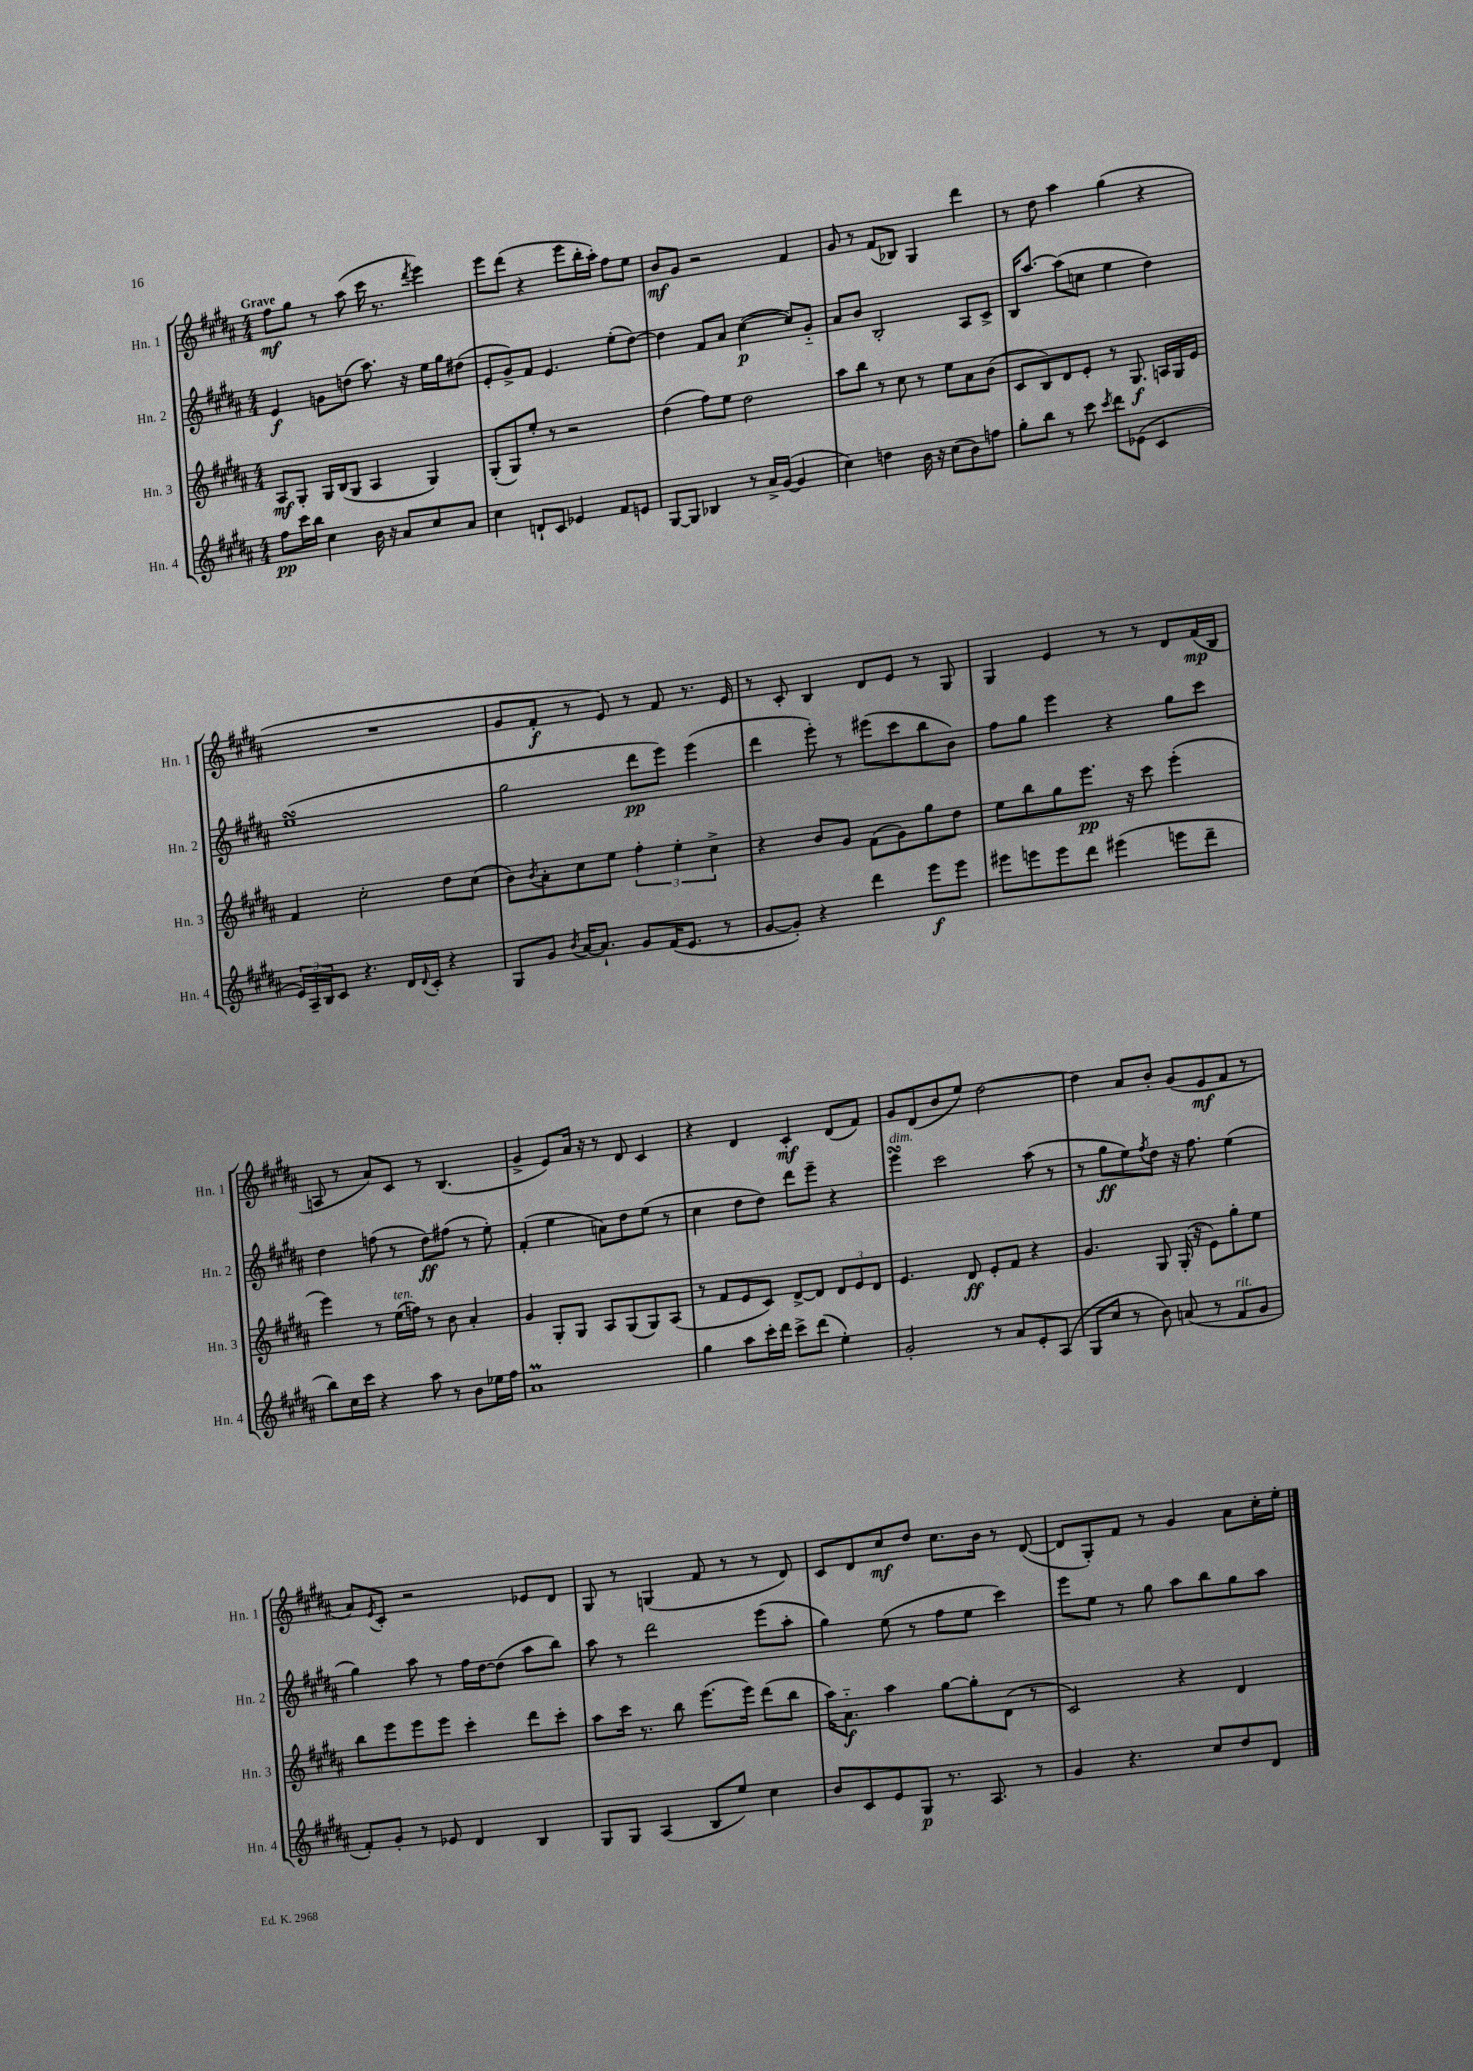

**kern	**dynam	**kern	**dynam	**kern	**dynam	**kern	**dynam
*part4	*part4	*part3	*part3	*part2	*part2	*part1	*part1
*staff4	*staff4	*staff3	*staff3	*staff2	*staff2	*staff1	*staff1
*I"Hn. 4	*	*I"Hn. 3	*	*I"Hn. 2	*	*I"Hn. 1	*
*I'Hn. 4	*	*I'Hn. 3	*	*I'Hn. 2	*	*I'Hn. 1	*
*clefG2	*	*clefG2	*	*clefG2	*	*clefG2	*
*k[f#c#g#d#a#]	*	*k[f#c#g#d#a#]	*	*k[f#c#g#d#a#]	*	*k[f#c#g#d#a#]	*
*M4/4	*	*M4/4	*	*M4/4	*	*M4/4	*
=1	=1	=1	=1	=1	=1	=1	=1
!	!	!	!	!	!	!LO:TX:a:B:t=Grave	!
8ff#\L	pp	8A#/L	mf	4e/	f	8ff#\L	mf
16ccc#\L	.	8G#'/J	.	.	.	8gg#\J	.
16bb\JJ	.	.	.	.	.	.	.
4cc#\	.	16G#/LL	.	8gn\L	.	8r	.
.	.	(16B/J	.	.	.	.	.
.	.	8G#/J	.	(8ddn\J	.	(8aa#\	.
16b\	.	4A#/	.	8.aa#\)	.	16ccc#\	.
16r	.	.	.	.	.	8.r	.
8a#/L	.	.	.	.	.	.	.
.	.	.	.	16r	.	.	.
.	.	.	.	.	.	8qddd#/	.
8cc#/	.	4G#/)	.	16ee\LL	.	4eee\)	.
.	.	.	.	16gg#\J	.	.	.
8a#/J	.	.	.	(8dd#X\J	.	.	.
=2	=2	=2	=2	=2	=2	=2	=2
4cc#\	.	(8G#'/L	.	8e'/L	.	8eee\L	.
.	.	8G#/)	.	8g#^/)	.	(8ddd#\J	.
8dn`/L	.	8ee'/J	.	8f#/J	.	4r	.
8c#/J	.	8r	.	4.e/	.	.	.
4e-X/	.	2r	.	.	.	8eee\L	.
.	.	.	.	.	.	16bb'\L	.
.	.	.	.	.	.	16aa#'\JJ)	.
8f#/L	.	.	.	(8ee'\L	.	8ff#\L	.
8en/J	.	.	.	[8dd#\J)	.	8ee\J	.
=3	=3	=3	=3	=3	=3	=3	=3
[8G#/L	.	(4dd#\	.	4dd#\]	.	8b/L	mf
8G#/J]	.	.	.	.	.	8g#/J	.
4B-X/	.	8ff#\L)	.	8f#/L	.	2r	.
.	.	8ee\J	.	8a#/J	.	.	.
8r	.	2dd#\	.	([4cc#\	p	.	.
16a#^/LL	.	.	.	.	.	.	.
([16g#/JJ	.	.	.	.	.	.	.
4g#/]	.	.	.	8cc#/L])	.	4f#/	.
.	.	.	.	8g#/J	.	.	.
=4	=4	=4	=4	=4	=4	=4	=4
4cc#\)	.	8aa#\L	.	8a#/L	.	8g#/	.
.	.	8bb\J	.	8b/J	.	8r	.
4ddn\	.	8r	.	2B'/	.	(8f#/L	.
.	.	8cc#\	.	.	.	8B-X/J)	.
16b\	.	8r	.	.	.	4G#/	.
16r	.	.	.	.	.	.	.
(8cc#\L	.	8ee\L	.	.	.	.	.
8b\)	.	8a#\	.	8A#/L	.	4ddd#\	.
8ffn\J	.	(8b\J	.	8c#^/J	.	.	.
=5	=5	=5	=5	=5	=5	=5	=5
8gg#'\L	.	8c#/L	.	16B/KL	.	8r	.
.	.	.	.	[8.aa#/J	.	.	.
8bb\J	.	8B/)	.	.	.	8dd#\	.
8r	.	8d#/	.	(8aa#\L]	.	4aa#\	.
8ccc#\	.	8e'/J	.	8ccn\J	.	.	.
8qccc#/	.	.	.	.	.	.	.
8ddd#\L	.	8r	.	4ee\	.	(4gg#\	.
(8e-X\J	.	8.G#/	f	.	.	.	.
4c#/	.	.	.	4dd#\)	.	4r	.
.	.	16An/LL	.	.	.	.	.
.	.	16G#/	.	.	.	.	.
.	.	16e/JJ	.	.	.	.	.
!!LO:LB:g=z
=6	=6	=6	=6	=6	=6	=6	=6
24e/LL)	.	4f#/	.	(1eesSSs	.	1r	.
24A#~/	.	.	.	.	.	.	.
24B/J	.	.	.	.	.	.	.
8c#/J	.	.	.	.	.	.	.
4.r	.	2cc#'\	.	.	.	.	.
16d#/LL	.	.	.	.	.	.	.
8qqd#/	.	.	.	.	.	.	.
16c#'/JJ	.	.	.	.	.	.	.
4r	.	8dd#\L	.	.	.	.	.
.	.	(8cc#\J	.	.	.	.	.
=7	=7	=7	=7	=7	=7	=7	=7
8G#/L	.	8b\L)	.	2gg#\	.	8g#/L	.
.	.	8qb/	.	.	.	.	.
8g#/J	.	8a#'\	.	.	.	8f#'/J	f
8qb/	.	.	.	.	.	.	.
[16a#/KL	.	8cc#\	.	.	.	8r	.
8.a#`/J]	.	.	.	.	.	.	.
.	.	8ee\J	.	.	.	8e/)	.
8g#/L	.	6ff#'\	.	8ddd#\L	pp	8r	.
(16f#/K	.	.	.	8eee\J)	.	8f#/	.
.	.	6ee'\	.	.	.	.	.
8.e/J	.	.	.	.	.	.	.
.	.	.	.	(4eee\	.	8.r	.
.	.	6cc#^\	.	.	.	.	.
8r	.	.	.	.	.	.	.
.	.	.	.	.	.	16e/	.
=8	=8	=8	=8	=8	=8	=8	=8
[8g#/L	.	4r	.	4ddd#\	.	8r	.
8g#'/J])	.	.	.	.	.	8c#'/	.
4r	.	8b/L	.	8eee'\)	.	4B/	.
.	.	8g#/J	.	8r	.	.	.
4ddd#\	.	(8f#\L	.	(8eee#X\L	.	8d#/L	.
.	.	8g#\)	.	8ccc#\	.	8e/J	.
8eee\L	f	8gg#\	.	8bb\	.	8r	.
8eee\J	.	8dd#\J	.	8b\J)	.	8G#/	.
=9	=9	=9	=9	=9	=9	=9	=9
8eee#X\L	.	8ee\L	.	8ff#\L	.	4G#/	.
8eeen\	.	8bb\	.	8gg#\J	.	.	.
8eee\	.	8gg#\	.	4eee\	.	4e/	.
8ddd#\J	.	8.eee\J	pp	.	.	.	.
(4eee#X\	.	.	.	4r	.	8r	.
.	.	16r	.	.	.	.	.
.	.	8ccc#\	.	.	.	8r	.
8eeen\L	.	(4eee'\	.	8gg#\L	.	8d#/L	.
8ddd#~\J	.	.	.	8ccc#\J	.	(16f#/L	mp
.	.	.	.	.	.	16B/JJ	.
!!LO:LB:g=z
=10	=10	=10	=10	=10	=10	=10	=10
8bb\L)	.	4eee\)	.	4dd#\	.	8An/	.
16cc#\L	.	.	.	.	.	8r	.
16ccc#\JJ	.	.	.	.	.	.	.
4r	.	8r	.	(8ffn\	.	8a#/L)	.
!	!	!LO:TX:a:i:t=ten.	!	!	!	!	!
.	.	(16ee\LL	.	8r	.	8c#/J	.
.	.	16ffn\JJ)	.	.	.	.	.
8aa#\	.	8r	.	8dd#\L)	ff	8r	.
8r	.	8b\	.	(8ff#X\J	.	(4.B/	.
8b\L	.	4a#'/	.	8r	.	.	.
16ee-X\L	.	.	.	8ee'\)	.	.	.
16ff#\JJ	.	.	.	.	.	.	.
=11	=11	=11	=11	=11	=11	=11	=11
1a#m	.	4g#/	.	(4f#'/	.	4g#^/	.
.	.	8G#'/L	.	4ee\	.	8e/L)	.
.	.	8G#/J	.	.	.	16a#/Jk	.
.	.	.	.	.	.	16r	.
.	.	8A#/L	.	8an\L)	.	8r	.
.	.	(8G#/	.	8dd#\	.	8d#/	.
.	.	8G#/)	.	(8ee\J	.	4c#/	.
.	.	(8A#/J	.	8r	.	.	.
=12	=12	=12	=12	=12	=12	=12	=12
4gg#\	.	8r	.	4cc#\	.	4r	.
.	.	8f#/L	.	.	.	.	.
8aa#\L	.	8e/	.	8dd#\L	.	4d#/	.
16ccc#'\L	.	8c#/J)	.	8dd#\J)	.	.	.
16ddd#\JJ	.	.	.	.	.	.	.
8ccc#^\L	.	[8d#^/L	.	8ddd#\L	.	4c#'/	mf
(8ddd#\J	.	8d#/J]	.	8eee~\J	.	.	.
4ee'\)	.	12d#/L	.	4r	.	(8d#/L	.
.	.	12e/	.	.	.	.	.
.	.	.	.	.	.	8f#/J)	.
.	.	12d#/J	.	.	.	.	.
=13	=13	=13	=13	=13	=13	=13	=13
!	!	!	!	!LO:TX:a:i:t=dim.	!	!	!
2g#'/	.	4.e/	.	4eeesSSs\	.	8g#/L	.
.	.	.	.	.	.	(8d#/	.
.	.	.	.	2ccc#\	.	8b/	.
.	.	8d#/	ff	.	.	8ee/J)	.
8r	.	8e'/L	.	.	.	[2dd#\	.
8a#/L	.	8f#/J	.	.	.	.	.
8e'/	.	4r	.	(8aa#\	.	.	.
(8A#/J	.	.	.	8r	.	.	.
=14	=14	=14	=14	=14	=14	=14	=14
8G#/L	.	4.g#/	.	8r	.	4dd#\]	.
8cc#/J	.	.	.	8gg#\L	ff	.	.
8r	.	.	.	8ee\)	.	8a#/L	.
.	.	.	.	8qff#/	.	.	.
8b\)	.	8G#/	.	8dd#\J	.	8b'/J	.
(8an/	.	(16G#'/	.	16r	.	(8g#/L	.
.	.	16r	.	8.ff#\	.	.	.
8r	.	8e\L)	.	.	.	8e/	mf
!LO:TX:a:i:t=rit.	!	!	!	!	!	!	!
8f#/L	.	8gg#'\	.	(4ee\	.	8f#/J	.
8g#/J	.	8ee\J	.	.	.	8r	.
!!LO:LB:g=z
=15	=15	=15	=15	=15	=15	=15	=15
8f#'/L)	.	8bb\L	.	4gg#\)	.	8a#/L)	.
.	.	.	.	.	.	8qe/	.
8g#'/J	.	8eee\	.	.	.	8c#'/J	.
8r	.	8eee\	.	8aa#\	.	2r	.
8e-X/	.	8eee\J	.	8r	.	.	.
4d#/	.	4ccc#'\	.	16ff#\LL	.	.	.
.	.	.	.	[16dd#\J	.	.	.
.	.	.	.	(8dd#\J]	.	.	.
4B/	.	8ddd#\L	.	8aa#\L	.	8e-X/L	.
.	.	8ccc#'\J	.	8bb\J)	.	8d#/J	.
=16	=16	=16	=16	=16	=16	=16	=16
8G#/L	.	8aa#\L	.	8aa#\	.	8G#/	.
8G#/J	.	16ccc#\Jk	.	8r	.	8r	.
.	.	8.r	.	.	.	.	.
(4A#/	.	.	.	2ddd#\	.	(4Gn/	.
.	.	8bb\	.	.	.	.	.
8B/L	.	(8.eee\L	.	.	.	8f#/	.
8ee/J)	.	.	.	.	.	8r	.
.	.	16eee\Jk)	.	.	.	.	.
4cc#\	.	(8ddd#\L	.	(8eee\L	.	8r	.
.	.	8bb\J	.	8aa#'\J	.	8d#/)	.
=17	=17	=17	=17	=17	=17	=17	=17
8b/L	.	16aa#\KL)	.	4gg#\)	.	8c#/L	.
.	.	8.a#\J	f	.	.	.	.
8c#/	.	.	.	.	.	8d#/	.
8e/	.	4aa#\	.	(8ee\	.	8cc#/	mf
8G#/J	p	.	.	8r	.	8dd#/J	.
8.r	.	[8gg#\L	.	8ff#\L	.	8.cc#\L	.
.	.	8gg#'\]	.	8ee\J	.	.	.
8.A#/	.	.	.	.	.	16b\Jk	.
.	.	(8d#\J	.	4ccc#\)	.	8r	.
8r	.	8r	.	.	.	([8d#/	.
=18	=18	=18	=18	=18	=18	=18	=18
4g#/	.	2c#/)	.	8eee\L	.	8d#/L]	.
.	.	.	.	8ee\J	.	8G#'/)	.
4.r	.	.	.	8r	.	8f#/J	.
.	.	.	.	8gg#\	.	8r	.
.	.	4r	.	8aa#\L	.	4g#/	.
8cc#/L	.	.	.	8bb\	.	.	.
8dd#/	.	4d#/	.	8gg#\	.	8a#\L	.
8d#/J	.	.	.	8aa#\J	.	16cc#'\L	.
.	.	.	.	.	.	16ee'\JJ	.
==	==	==	==	==	==	==	==
*-	*-	*-	*-	*-	*-	*-	*-
